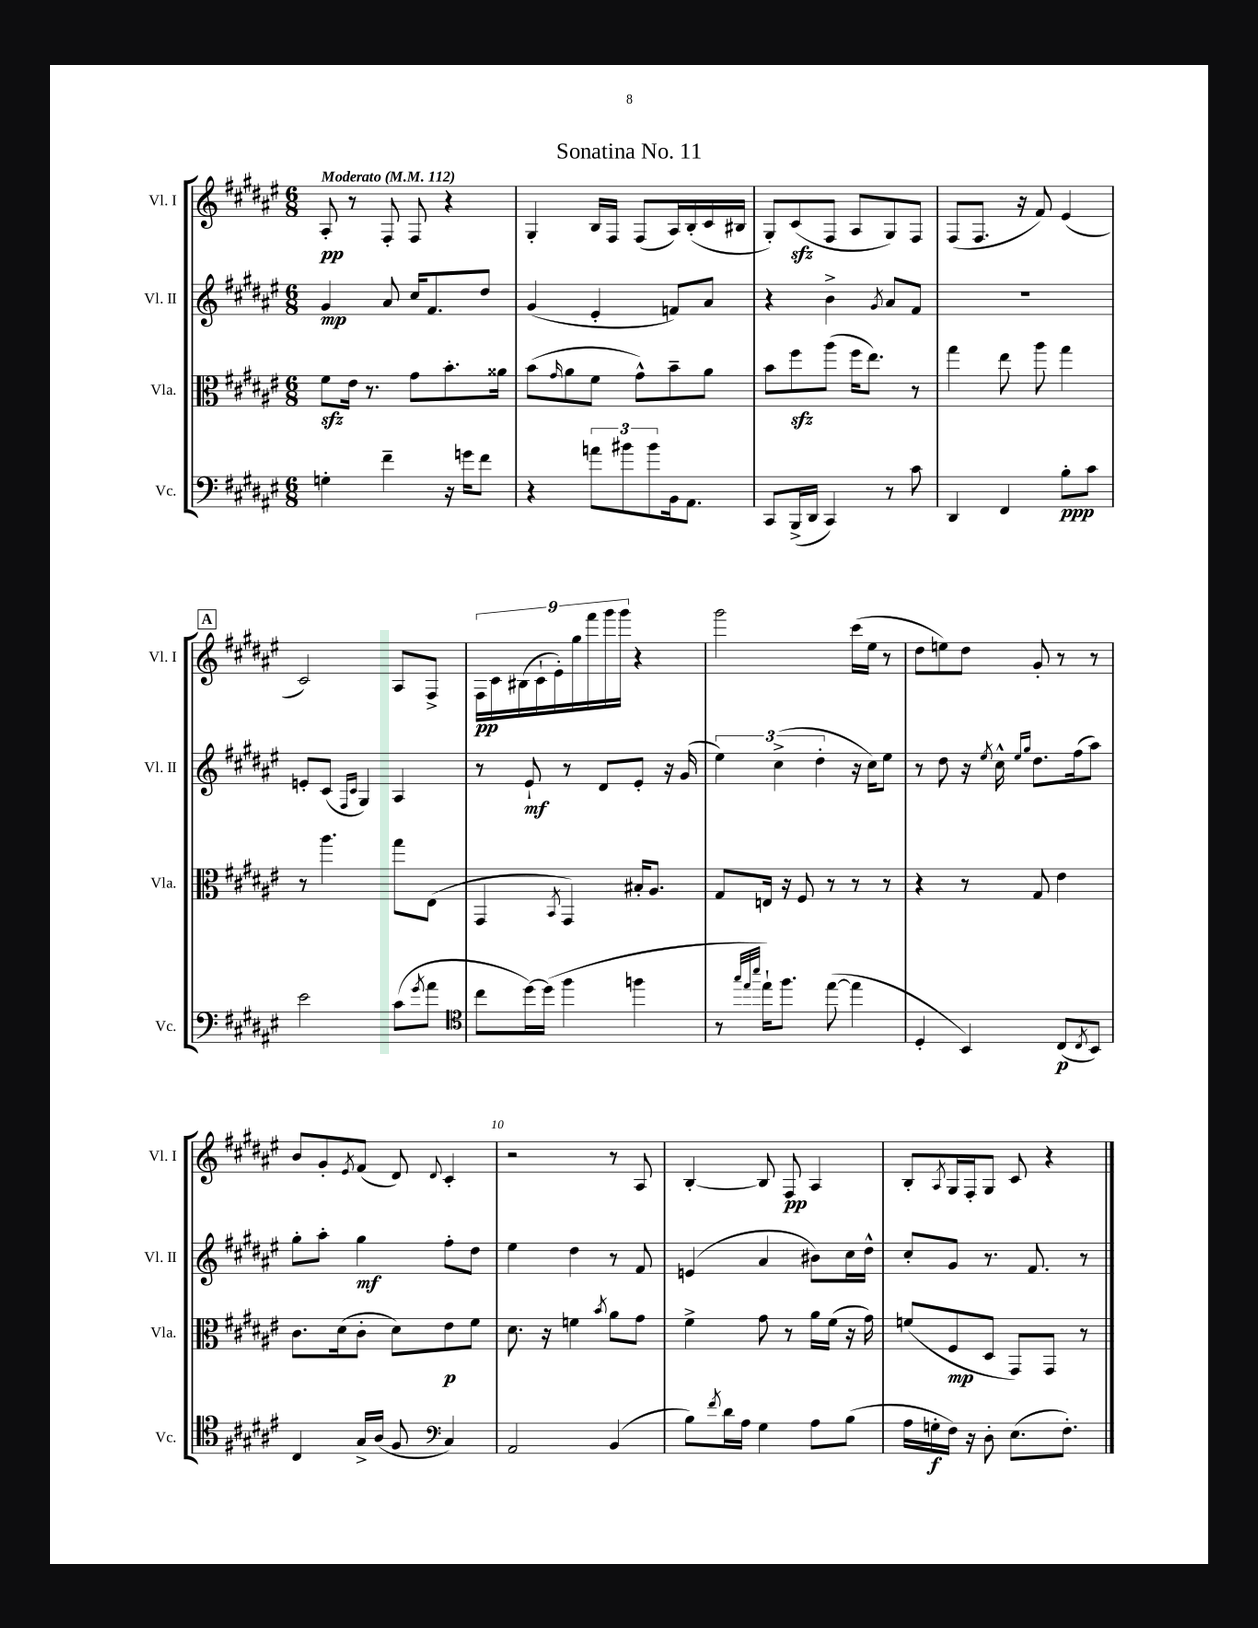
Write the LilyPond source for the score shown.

\header { title = "Sonatina No. 11" }
<<
\new StaffGroup <<
\new Staff = "s0" \with { instrumentName = "Vl. I" shortInstrumentName = "Vl. I" } {
    \clef treble \key fis \major \numericTimeSignature \time 6/8 \tempo "Moderato" 4 = 112
    ais8-.\pp r8 fis8-. fis8 r4 |
    gis4-. b16 fis16 fis8( ais16) b16-.( cis'16 bis16 |
    gis8-.) cis'8\sfz( fis8 ais8 gis8) fis8 |
    fis8( fis8. r16 fis'8) eis'4( |
    \mark \markup { \box "A" } cis'2) ais8 fis8-> |
    \tuplet 9/8 { fis16\pp cis'16 bis16( cis'16-! eis'16-.) gis''16 fis'''16 gis'''16 gis'''16 } r4 |
    gis'''2 cis'''16( eis''16 r8 |
    dis''8 e''8) dis''8 gis'8-. r8 r8 |
    b'8 gis'8-. \acciaccatura { eis'8 } fis'8( dis'8) \appoggiatura { dis'8 } cis'4-. |
    r2 r8 ais8 |
    b4~-. b8 fis8\pp ais4 |
    b8-. \acciaccatura { ais8 } gis16 fis16-. gis8 cis'8 r4 \bar "|." |
}
\new Staff = "s1" \with { instrumentName = "Vl. II" shortInstrumentName = "Vl. II" } {
    \clef treble \key fis \major \numericTimeSignature \time 6/8
    gis'4\mp ais'8 cis''16 fis'8. dis''8 |
    gis'4( eis'4-. f'8) ais'8 |
    r4 b'4-> \acciaccatura { gis'8 } ais'8 fis'8 |
    R2. |
    \mark \markup { \box "A" } e'8-. cis'8( \grace { fis16 cis'16 } gis4) ais4 |
    r8 eis'8-!\mf r8 dis'8 eis'8-. r16 gis'16( |
    \tuplet 3/2 { eis''4) cis''4->( dis''4-. } r16 cis''16) eis''8 |
    r8 dis''8 r16 \acciaccatura { eis''8 } cis''16-^ \grace { eis''16 gis''16 } dis''8. fis''16( ais''8) |
    gis''8-. ais''8-. gis''4\mf fis''8-. dis''8 |
    eis''4 dis''4 r8 fis'8 |
    e'4( ais'4 bis'8) cis''16 dis''16-^ |
    cis''8-. gis'8 r8. fis'8. r8 \bar "|." |
}
\new Staff = "s2" \with { instrumentName = "Vla." shortInstrumentName = "Vla." } {
    \clef alto \key fis \major \numericTimeSignature \time 6/8
    fis'8\sfz eis'16 r8. gis'8 b'8.-. aisis'16 |
    b'8( \grace { gis'16 } ais'8 fis'8 gis'8-^) b'8-- ais'8 |
    b'8 fis''8\sfz ais''8( fis''16 eis''8.) r8 |
    gis''4 eis''8 ais''8 gis''4 |
    \mark \markup { \box "A" } r8 ais''4. gis''8 eis8( |
    gis,4 \acciaccatura { b,8 } gis,4) bis16-. ais8. |
    gis8 e16 r16 fis8 r8 r8 r8 |
    r4 r8 gis8 eis'4 |
    cis'8. dis'16( cis'8-. dis'8) eis'8\p fis'8 |
    dis'8. r16 f'4 \acciaccatura { b'8 } ais'8 gis'8 |
    fis'4-> gis'8 r8 ais'16 fis'16( r16 gis'16) |
    f'8( fis8\mp dis8 gis,8) gis,8 r8 \bar "|." |
}
\new Staff = "s3" \with { instrumentName = "Vc." shortInstrumentName = "Vc." } {
    \clef bass \key fis \major \numericTimeSignature \time 6/8
    g4-. fis'4-- r16 g'16 fis'8 |
    r4 \tuplet 3/2 { a'8 bis'8 bis'8 } b,16 ais,8. |
    cis,8 b,,16->( dis,16 cis,4) r8 cis'8 |
    dis,4 fis,4 b8-.\ppp cis'8 |
    \mark \markup { \box "A" } eis'2 cis'8( \acciaccatura { gis'8 } ais'8 |
    \clef tenor cis''8 dis''16~) dis''16( fis''4 f''4 |
    r8 \grace { gis''32 eis''32 b''32 } eis''16-!) fis''8. eis''8~( eis''4 |
    dis4-. b,4) cis8\p( \acciaccatura { cis8 } b,8) |
    cis4 gis16-> ais16( fis8 \clef bass cis4) |
    ais,2 b,4( |
    b8) \acciaccatura { fis'8 } dis'16 ais16 gis4 ais8 b8( |
    ais16 g16-.\f fis16) r16 dis8-. eis8.( fis8.-.) \bar "|." |
}
>>
>>
\layout { \context { \Score \override BarNumber.break-visibility = ##(#f #t #t) barNumberVisibility = #(every-nth-bar-number-visible 5) } }
